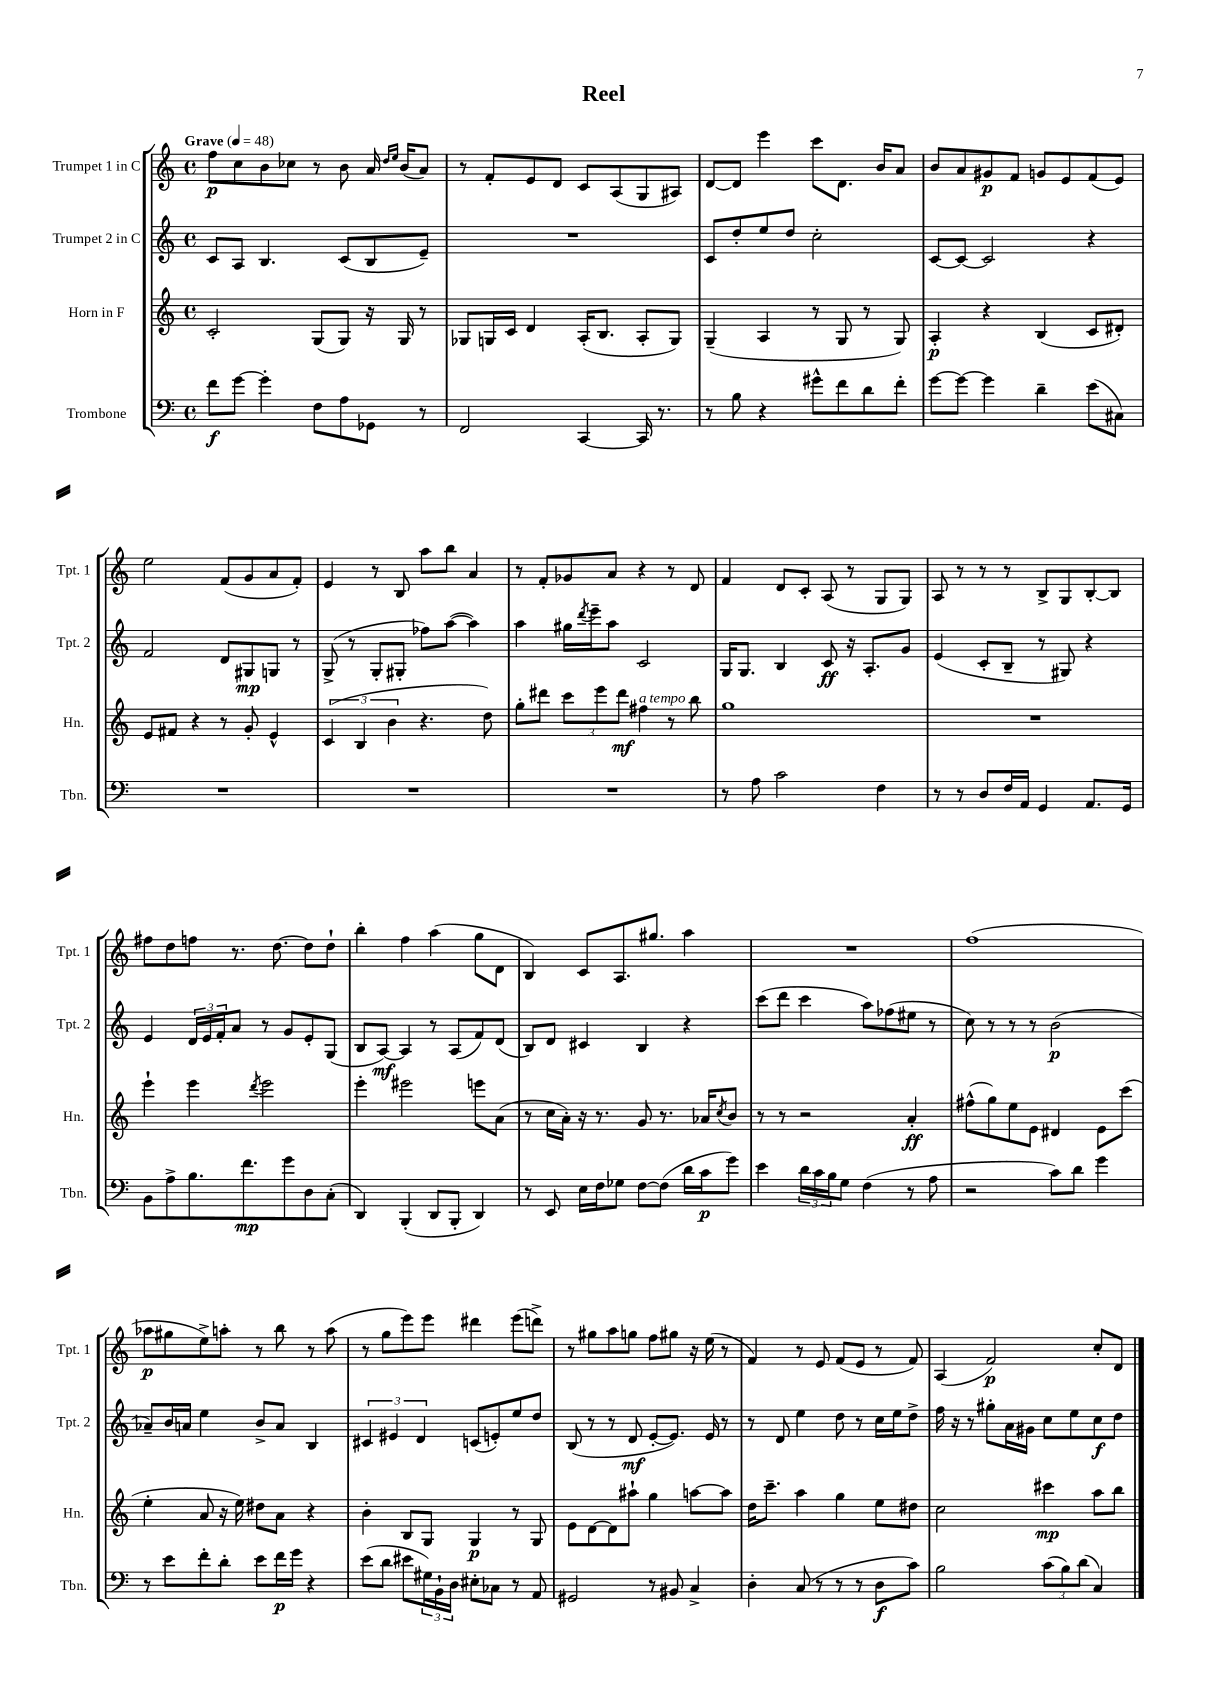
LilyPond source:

\header { title = "Reel" }
<<
\new StaffGroup <<
\new Staff = "s0" \with { instrumentName = "Trumpet 1 in C" shortInstrumentName = "Tpt. 1" } {
    \clef treble \key c \major \defaultTimeSignature \time 4/4 \tempo "Grave" 4 = 48
    f''8\p c''8 b'8 ces''8 r8 b'8 a'16 \grace { d''16 e''16 } b'16( a'8) |
    r8 f'8-. e'8 d'8 c'8 a8( g8 ais8) |
    d'8~ d'8 e'''4 c'''8 d'8. b'16 a'8 |
    b'8 a'8 gis'8\p f'8 g'8 e'8 f'8( e'8) |
    e''2 f'8( g'8 a'8 f'8-.) |
    e'4 r8 b8 a''8 b''8 a'4 |
    r8 f'8-. ges'8 a'8 r4 r8 d'8 |
    f'4 d'8 c'8-. a8( r8 g8 g8) |
    a8 r8 r8 r8 b8-> g8 b8~-. b8 |
    fis''8 d''8 f''8 r8. d''8.~ d''8 d''8-! |
    b''4-. f''4 a''4( g''8 d'8 |
    b4) c'8 a8. gis''8. a''4 |
    R1 |
    f''1( |
    aes''8\p gis''8 e''8->) a''8-. r8 b''8 r8 a''8( |
    r8 g''8 e'''8) e'''8 dis'''4 e'''8( d'''8->) |
    r8 gis''8 a''8 g''8 f''8 gis''8 r16 e''16( r8 |
    f'4) r8 e'8 f'8( e'8 r8 f'8) |
    a4( f'2\p) c''8-. d'8 \bar "|." |
}
\new Staff = "s1" \with { instrumentName = "Trumpet 2 in C" shortInstrumentName = "Tpt. 2" } {
    \clef treble \key c \major \defaultTimeSignature \time 4/4
    c'8 a8 b4. c'8( b8 e'8--) |
    R1 |
    c'8 d''8-. e''8 d''8 c''2-. |
    c'8~ c'8~ c'2 r4 |
    f'2 d'8 gis8\mp g8 r8 |
    g8->( r8 g8-. gis8-. fes''8) a''8~( a''4) |
    a''4 gis''16 \acciaccatura { d'''8 } e'''16-- a''8 c'2 |
    g16 g8. b4 c'8\ff r16 a8.-. g'8 |
    e'4( c'8-. b8-- r8 gis8) r4 |
    e'4 \tuplet 3/2 { d'16 e'16 f'16-. } a'8 r8 g'8 e'8-. g8( |
    b8 a8~\mf) a4 r8 a8( f'8) d'8( |
    b8) d'8 cis'4 b4 r4 |
    c'''8( d'''8 c'''4 a''8) fes''8( eis''8 r8 |
    c''8) r8 r8 r8 b'2\p( |
    aes'8--) b'16 a'16 e''4 b'8-> a'8 b4 |
    \tuplet 3/2 { cis'4 eis'4 d'4 } c'8( e'8-.) e''8 d''8 |
    b8( r8 r8 d'8\mf e'8~-. e'8.) e'16 r8 |
    r8 d'8 e''4 d''8 r8 c''16 e''16 d''8-> |
    f''16 r16 r8 gis''8-. a'16 gis'16 c''8 e''8 c''8\f d''8 \bar "|." |
}
\new Staff = "s2" \with { instrumentName = "Horn in F" shortInstrumentName = "Hn." } {
    \clef treble \key c \major \defaultTimeSignature \time 4/4
    c'2-. g8( g8) r16 g16 r8 |
    ges8 g16 c'16 d'4 a16-.( b8. a8-. g8) |
    g4--( a4 r8 g8 r8 g8) |
    a4-.\p r4 b4( c'8 dis'8-.) |
    e'8 fis'8 r4 r8 g'8-. e'4-^ |
    \tuplet 3/2 { c'4( b4 b'4 } r4. d''8) |
    g''8-. dis'''8 \tuplet 3/2 { c'''8 e'''8 dis'''8\mf } fis''4^\markup { \italic "a tempo" } r8 b''8 |
    g''1 |
    R1 |
    e'''4-! e'''4 \acciaccatura { d'''8 } e'''2 |
    e'''4-. eis'''2 e'''8 a'8( |
    r8 c''16 a'16-.) r16 r8. g'8 r8. aes'16 \acciaccatura { c''8 } b'8 |
    r8 r8 r2 a'4-.\ff |
    fis''8-^( g''8) e''8 e'8 dis'4 e'8 c'''8( |
    e''4-. a'8 r16 e''16) dis''8 a'8 r4 |
    b'4-. b8 g8 g4\p r8 g8 |
    e'8 d'8~ d'8 ais''8-! g''4 a''8~ a''8 |
    d''16 c'''8.-- a''4 g''4 e''8 dis''8 |
    c''2 cis'''4\mp a''8 b''8 \bar "|." |
}
\new Staff = "s3" \with { instrumentName = "Trombone" shortInstrumentName = "Tbn." } {
    \clef bass \key c \major \defaultTimeSignature \time 4/4
    f'8\f g'8~ g'4-. f8 a8 ges,8 r8 |
    f,2 c,4~ c,16 r8. |
    r8 b8 r4 gis'8-^ f'8 d'8 f'8-. |
    g'8~ g'8~ g'4 d'4-- e'8( cis8) |
    R1 |
    R1 |
    R1 |
    r8 a8 c'2 f4 |
    r8 r8 d8 f16 a,16 g,4 a,8. g,16 |
    b,8 a8-> b8. f'8.\mp g'8 d8 c8-.( |
    d,4) b,,4-.( d,8 b,,8-. d,4) |
    r8 e,8 e16 f16 ges8 f8~ f8( d'16 c'16\p g'8) |
    e'4 \tuplet 3/2 { d'16 c'16 b16 } g8 f4( r8 a8 |
    r2 c'8) d'8 g'4 |
    r8 e'8 f'8-. d'8-. e'8 f'16\p g'16 r4 |
    e'8( d'8 eis'8 \tuplet 3/2 { gis16) b,16-! d16 } eis8-. ces8 r8 a,8 |
    gis,2 r8 bis,8 c4-> |
    d4-. c8( r8 r8 r8 d8\f c'8) |
    b2 \tuplet 3/2 { c'8( b8) d'8( } c4) \bar "|." |
}
>>
>>
\layout { \context { \Score \remove "Bar_number_engraver" } }
